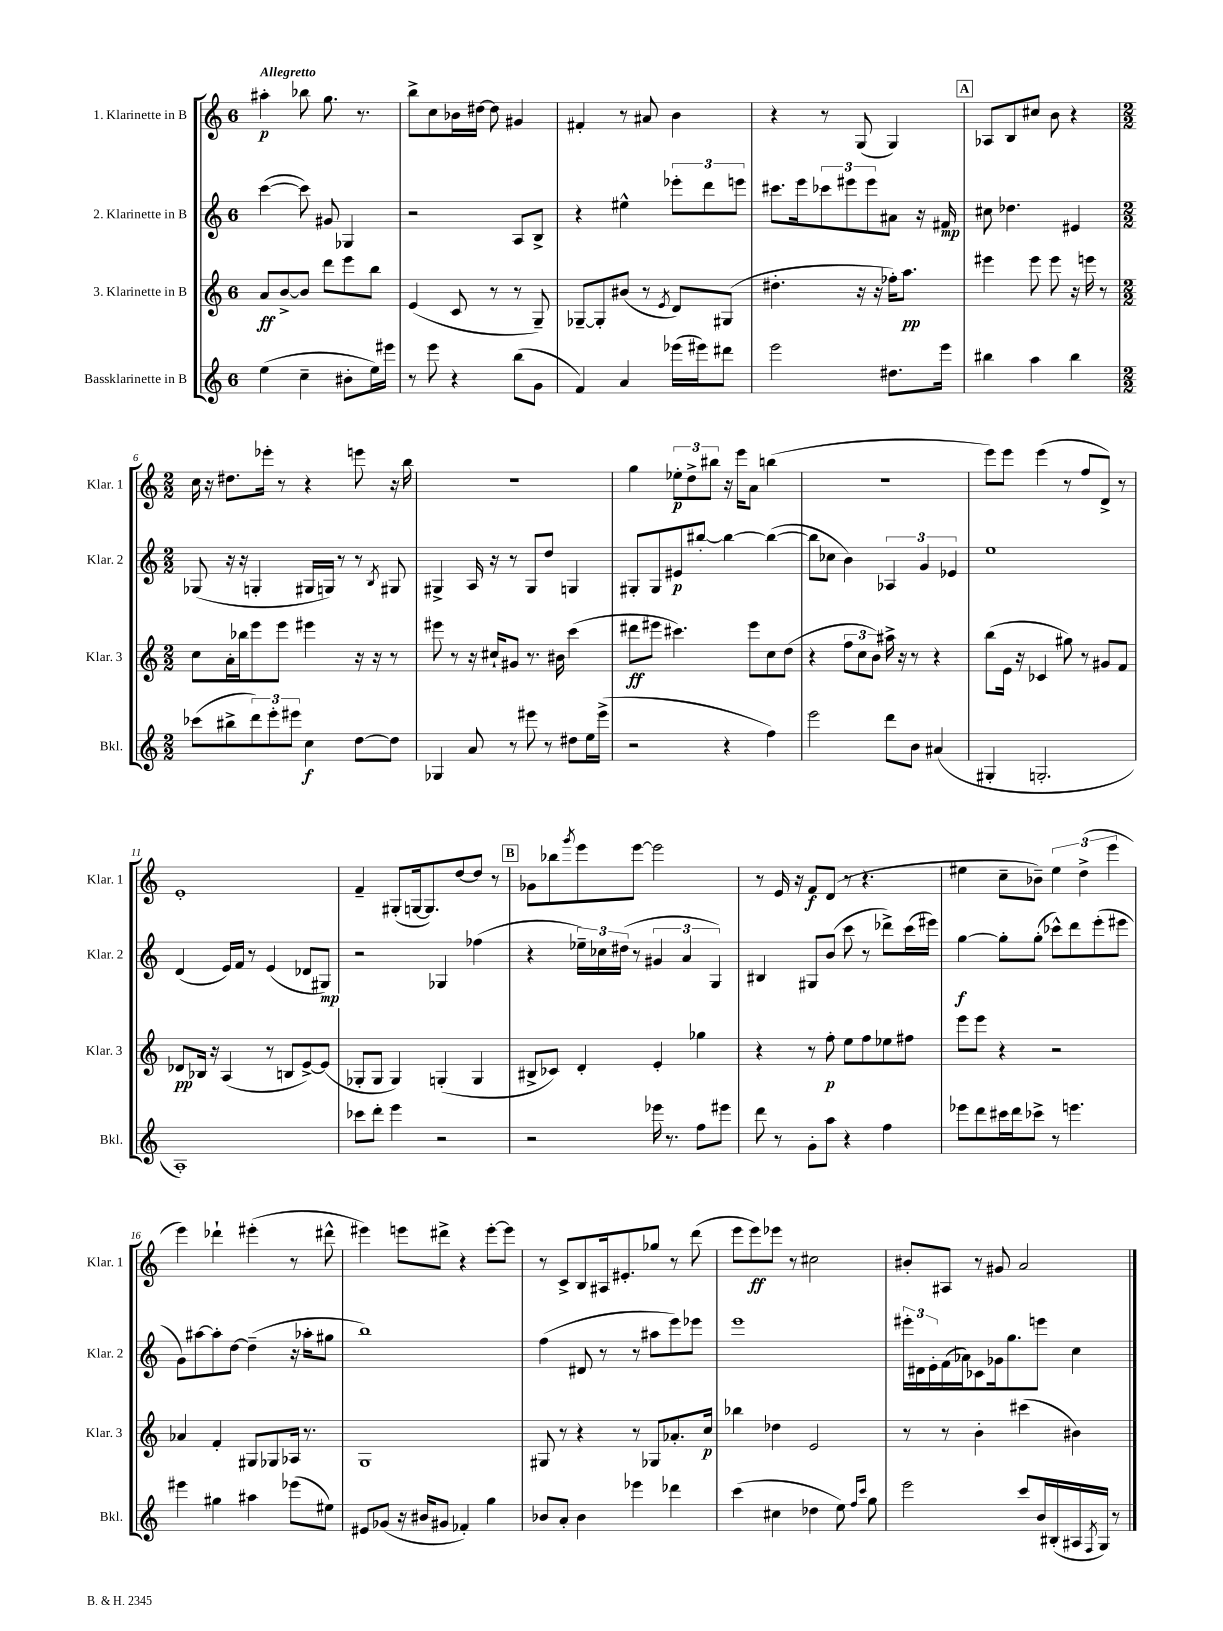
<<
\new StaffGroup <<
\new Staff = "s0" \with { instrumentName = "1. Klarinette in B" shortInstrumentName = "Klar. 1" } {
    \clef treble \key c \major \once \override Staff.TimeSignature.style = #'single-digit \time 6/8 \tempo "Allegretto"
    ais''4-.\p bes''8 g''8. r8. |
    b''8-> c''8 bes'16 dis''16~ dis''8 gis'4 |
    fis'4-. r8 ais'8 b'4 |
    r4 r8 g8( g4) |
    \mark \markup { \box "A" } aes8 b8 cis''8 b'8 r4 |
    \numericTimeSignature \time 2/2 c''16 r16 dis''8. ees'''16-. r8 r4 e'''8 r16 b''16 |
    R1 |
    g''4 \tuplet 3/2 { ees''8-.\p d''8-> bis''8 } r16 e'''16 a'8 b''4( |
    r1 |
    e'''8) e'''8 e'''4( r8 f''8 d'8->) r8 |
    e'1-. |
    f'4-- gis8-.( g16~ g8.) d''8~ d''8 r8 |
    \mark \markup { \box "B" } ges'8 bes''8 \acciaccatura { g'''8 } e'''8 e'''8~ e'''2 |
    r8 e'16 r16 f'8\f d'8( r8 r4. |
    eis''4 c''8-- bes'8--) \tuplet 3/2 { eis''4 d''4->( e'''4 } |
    e'''4) des'''4-! eis'''4-.( r8 dis'''8-^ |
    eis'''4) e'''8 dis'''8-> r4 e'''8~-. e'''8 |
    r8 c'8-> b8 ais16 eis'8.-. ges''8 r8 d'''8( |
    e'''8 e'''8\ff) ees'''8 r8 cis''2 |
    bis'8-. ais8 r8 gis'8 a'2 \bar "|." |
}
\new Staff = "s1" \with { instrumentName = "2. Klarinette in B" shortInstrumentName = "Klar. 2" } {
    \clef treble \key c \major \once \override Staff.TimeSignature.style = #'single-digit \time 6/8
    c'''4~( c'''8) gis'8 ges4 |
    r2 a8 b8-> |
    r4 eis''4-^ \tuplet 3/2 { ees'''8-. d'''8 e'''8 } |
    cis'''8. e'''16 \tuplet 3/2 { ces'''8 eis'''8 eis'''8 } ais'8 r16 fis'16\mp |
    \mark \markup { \box "A" } cis''8 des''4. eis'4 |
    \numericTimeSignature \time 2/2 ges8( r16 r16 g4-. gis16 g16) r8 r8 \acciaccatura { b8 } gis8 |
    gis4-> a16 r16 r8 gis8 d''8 g4 |
    gis8-. gis8 eis'8\p bis''8~-. bis''4~ bis''4~( |
    bis''8 ces''8 b'4) \tuplet 3/2 { aes4 g'4 ees'4 } |
    e''1 |
    d'4( e'16) f'16 r8 e'4( des'8 gis8\mp) |
    r2 ges4 fes''4( |
    \mark \markup { \box "B" } r4 \tuplet 3/2 { ees''16--) ces''16 dis''16( } r8 \tuplet 3/2 { gis'4 a'4 g4) } |
    bis4 gis8 b'8( c'''8 r8 des'''8->) c'''16( eis'''16) |
    g''4~\f g''8-. g''8-.( ces'''8-^) d'''8 e'''8-.( eis'''8 |
    g'8) ais''8~ ais''8-. d''8~ d''4--( r16 aes''16-. gis''8 |
    b''1) |
    f''4( dis'8 r8 r8 ais''8 e'''8) ees'''8 |
    e'''1 |
    \tuplet 3/2 { eis'''16-. dis'16 e'16-. } f'16( aes'16) ces'8 ges'16 g''8. e'''8 c''4 \bar "|." |
}
\new Staff = "s2" \with { instrumentName = "3. Klarinette in B" shortInstrumentName = "Klar. 3" } {
    \clef treble \key c \major \once \override Staff.TimeSignature.style = #'single-digit \time 6/8
    a'8\ff b'8~-> b'8 d'''8 e'''8 b''8 |
    e'4( c'8 r8 r8 g8--) |
    ges8~-- ges8-. bis'8( r8 \acciaccatura { e'8 } d'8) gis8( |
    dis''4.-. r16 r16 fes''16-.) a''8.\pp |
    \mark \markup { \box "A" } eis'''4 eis'''8 eis'''8 r16 e'''16 r8 |
    \numericTimeSignature \time 2/2 c''8 a'16-. bes''16 e'''8 e'''8 eis'''4 r16 r16 r8 |
    eis'''8 r8 r16 cis''16-! gis'8 r8. bis'16 c'''4( |
    dis'''8\ff eis'''8 cis'''4.) eis'''8 c''8 d''8( |
    r4 \tuplet 3/2 { f''8 c''8 b'8) } ais''16-> r16 r8 r4 |
    b''8( e'16 r16 ces'4 gis''8) r8 gis'8 f'8 |
    des'8\pp bes16 r16 a4( r8 b8 e'8~->) e'8( |
    ges8-. ges8 ges4) g4-.( g4 |
    \mark \markup { \box "B" } bis8-> ces'8) d'4-. e'4-. ges''4 |
    r4 r8 f''8-.\p e''8 f''8 ees''8 fis''8 |
    e'''8 e'''8 r4 r2 |
    aes'4 f'4-. gis8 ges8 aes16 r8. |
    g1 |
    gis8 r8 r4 r8 ges8 aes'8.-. c''16\p |
    bes''4 des''4 e'2 |
    r8 r8 b'4-. cis'''4( bis'4) \bar "|." |
}
\new Staff = "s3" \with { instrumentName = "Bassklarinette in B" shortInstrumentName = "Bkl." } {
    \clef treble \key c \major \once \override Staff.TimeSignature.style = #'single-digit \time 6/8
    e''4( c''4-- bis'8-. e''16) eis'''16 |
    r8 e'''8 r4 b''8( g'8 |
    f'4) a'4 ees'''16( eis'''16) dis'''8 |
    e'''2 dis''8. e'''16 |
    \mark \markup { \box "A" } bis''4 a''4 bis''4 |
    \numericTimeSignature \time 2/2 ces'''8( bis''8-> \tuplet 3/2 { d'''8) e'''8-. eis'''8 } c''4\f d''8~ d''8 |
    ges4 a'8 r8 eis'''8 r8 dis''8 e''16 eis'''16->( |
    r2 r4 f''4) |
    e'''2 d'''8 b'8 ais'4( |
    gis4-. g2.-. |
    a1-.) |
    ces'''8 d'''8-. e'''4 r2 |
    \mark \markup { \box "B" } r2 ees'''16 r8. f''8 eis'''8 |
    d'''8 r8 g'8-. a''8 r4 f''4 |
    ees'''8 d'''8 cis'''16 d'''16 ces'''8-> r8 e'''4. |
    eis'''4 gis''4 ais''4 ees'''8( eis''8) |
    eis'8 ges'8( r16 bis'16 gis'8 fes'4-.) g''4 |
    bes'8 a'8-. bes'4 ees'''4 des'''4 |
    c'''4( cis''4 des''4 e''8) \grace { f''16 c'''16 } g''8 |
    e'''2 c'''8 b'16 bis16-.( ais16 \acciaccatura { f8 } g16) r8 \bar "|." |
}
>>
>>
